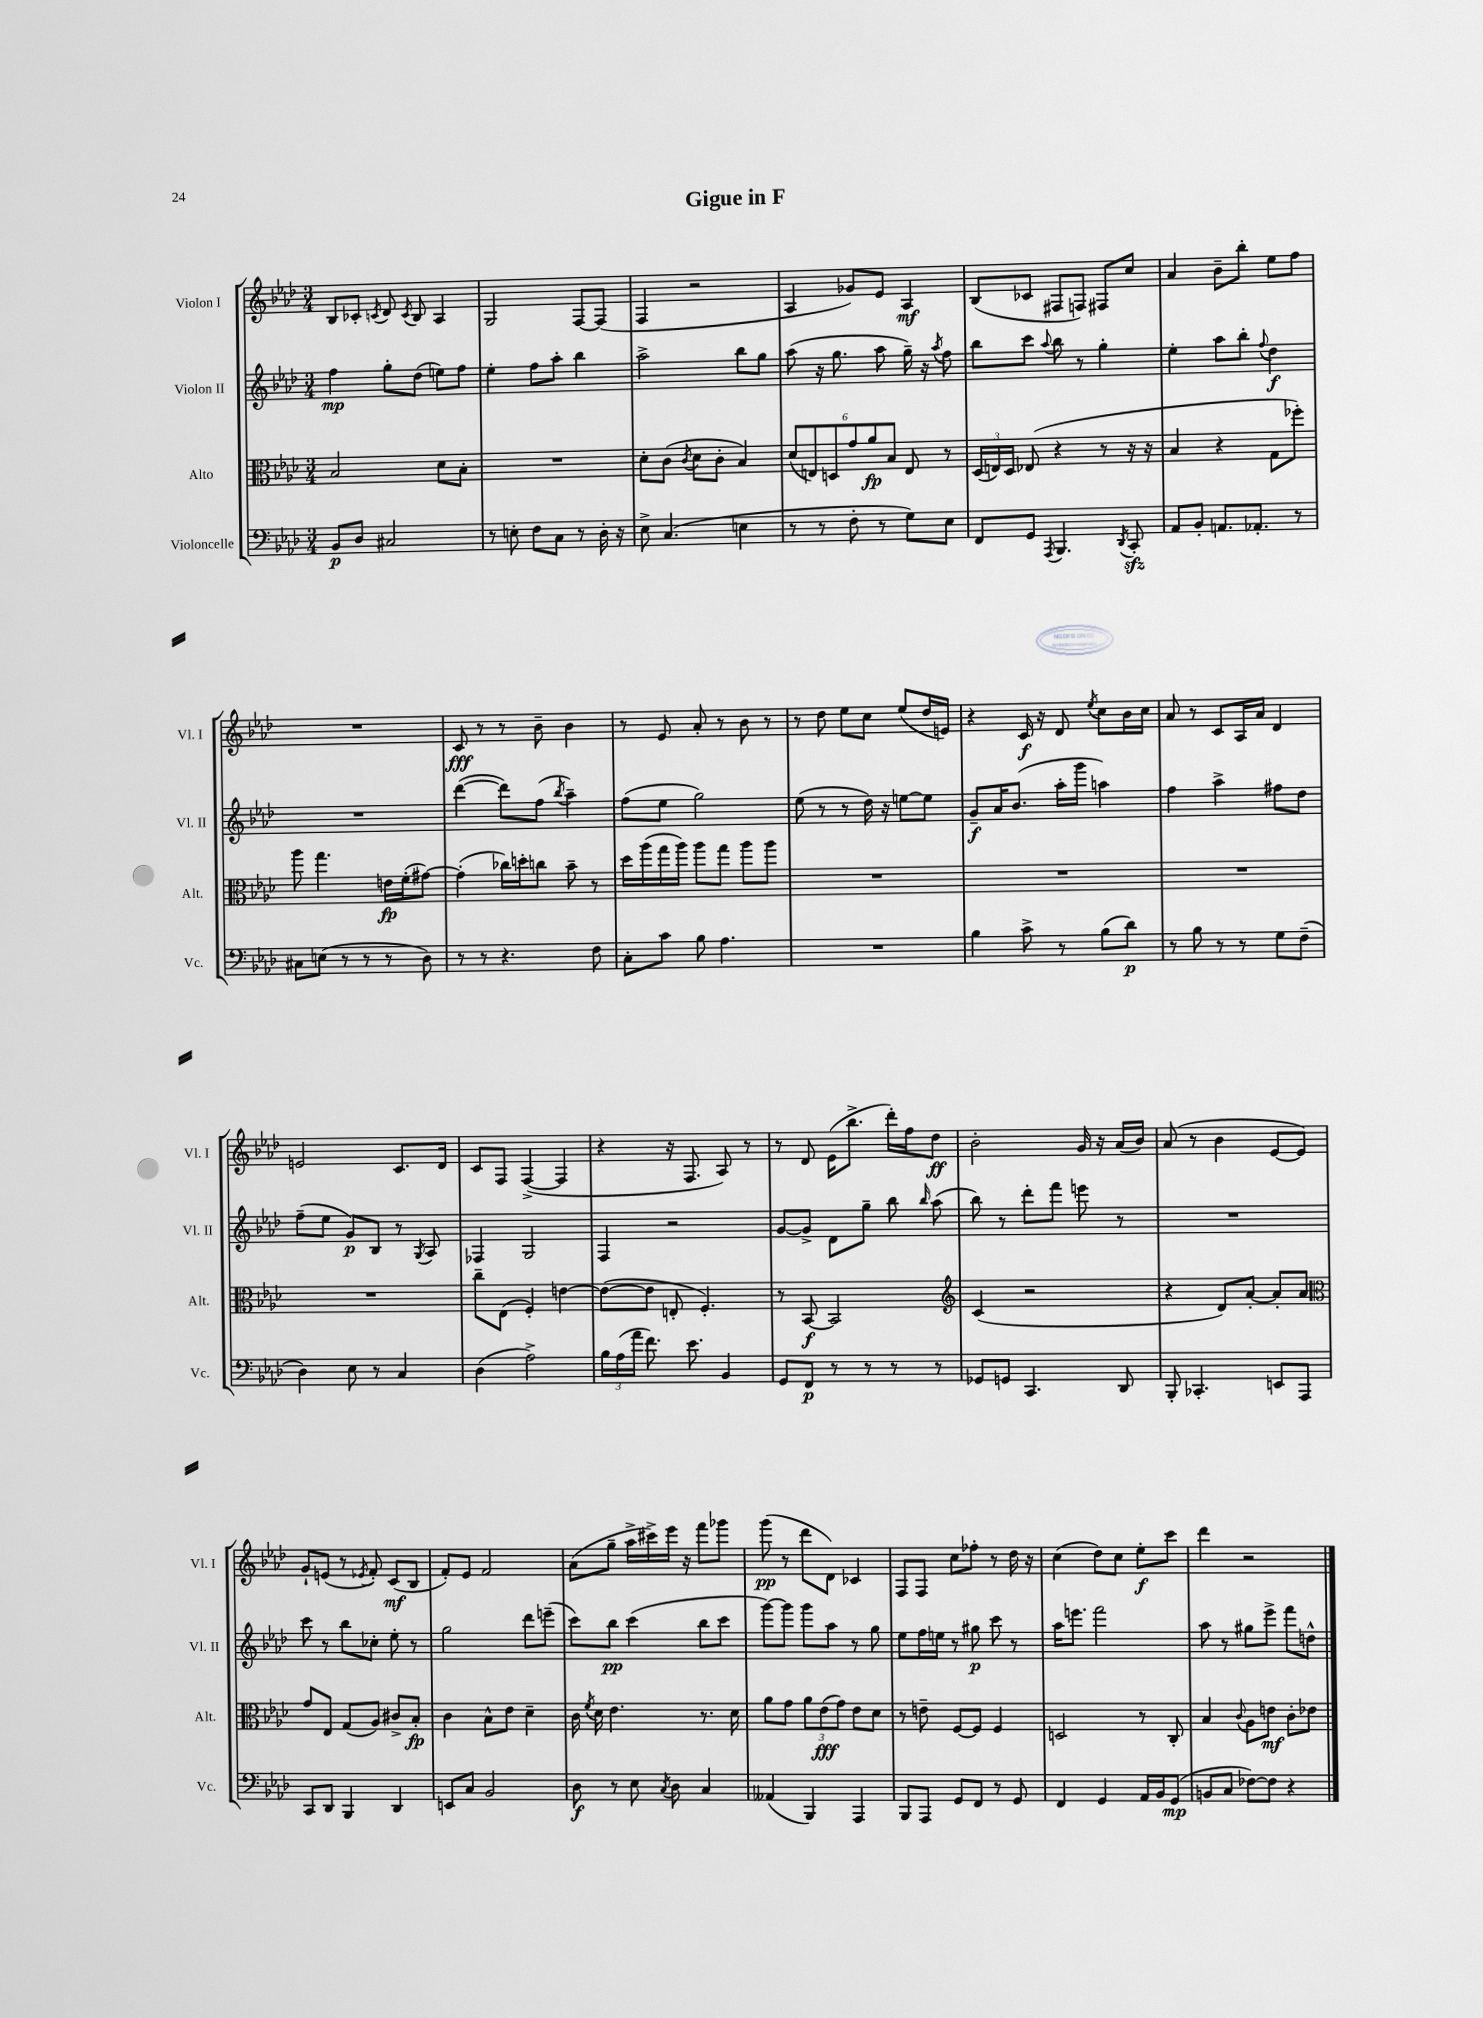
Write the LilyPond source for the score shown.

\header { title = "Gigue in F" }
<<
\new StaffGroup <<
\new Staff = "s0" \with { instrumentName = "Violon I" shortInstrumentName = "Vl. I" } {
    \clef treble \key aes \major \numericTimeSignature \time 3/4
    \autoBeamOff bes8[ ces'8]-. \acciaccatura { c'8 } des'8 \acciaccatura { c'8 } bes8 aes4 |
    g2 f8[~ f8]( |
    f4 r2 |
    aes4 ges'8[) ees'8] aes4\mf |
    bes8[( ces'8] fis8[ f8]) fis8[ c''8] |
    aes'4 bes'8[-- bes''8]-. ees''8[ f''8] |
    R2. |
    c'8\fff r8 r8 bes'8-- bes'4 |
    r8 ees'8 aes'8-. r8 bes'8 r8 |
    r8 des''8 ees''8[ c''8] ees''8[( des''16 e'16]) |
    r4 c'16\f r16 des'8 \acciaccatura { ees''8 } c''8[ bes'16 c''16] |
    aes'8 r8 c'8[ aes16 aes'16] des'4 |
    e'2 c'8.[ des'16] |
    c'8[ f8] f4~->( f4 |
    r4 r16 f8. aes8) r8 |
    r8 des'8 ees'16[( bes''8.]-> des'''16[-.) f''16 des''8]\ff |
    bes'2-. g'16 r16 aes'16[( bes'16]) |
    aes'8( r8 bes'4 ees'8[~ ees'8]) |
    g'8[-! e'8]( r8 \acciaccatura { ees'8 } f'8-.) c'8[\mf( bes8] |
    f'8[-.) ees'8] f'2 |
    aes'8[( g''8]-- aes''16[-> cis'''16->) ees'''16] r16 f'''8[ ges'''8] |
    g'''8\pp( r8 des'''8[ des'8]) ces'4 |
    f8[ f8] c''8[ fes''8]-. r8 des''16 r16 |
    c''4( des''8[) c''8] ees''8[-.\f c'''8] |
    des'''4 r2 \bar "|." |
}
\new Staff = "s1" \with { instrumentName = "Violon II" shortInstrumentName = "Vl. II" } {
    \clef treble \key aes \major \numericTimeSignature \time 3/4
    \autoBeamOff f''4\mp g''8[-. des''8]( e''8[) f''8] |
    ees''4-. f''8[ aes''8]-. bes''4 |
    aes''2-> bes''8[ g''8] |
    aes''8( r16 g''8. aes''8 g''16--) r16 \acciaccatura { aes''8 } f''8 |
    bes''8[ c'''8] \appoggiatura { aes''8 } bes''8 r8 g''4-. |
    ees''4-. aes''8[ bes''8]-. \appoggiatura { f''8 } des''4\f |
    R2. |
    des'''4~( des'''8[) f''8]( \acciaccatura { bes''8 } aes''4--) |
    f''8[( ees''8] g''2) |
    ees''8( r8 r8 des''16) r16 e''8[~ e''8] |
    g'8[--\f aes'16 bes'8.]( aes''16[-. g'''16] a''4) |
    f''4 aes''4-> fis''8[ des''8] |
    f''8[--( ees''8] g'8[\p) bes8] r8 \acciaccatura { g8 } aes8 |
    fes4 g2 |
    f4 r2 |
    g'8[~ g'8]-> des'8[ g''8]-- bes''8 \grace { bes''16 } aes''8( |
    bes''8) r8 des'''8[-. f'''8] e'''8 r8 |
    R2. |
    c'''8 r8 bes''8[ ces''8]-. ees''8-. r8 |
    g''2 des'''8[ e'''8]--( |
    c'''8[) bes''8]\pp c'''4( bes''8[ c'''8] |
    g'''8[~) g'''8] g'''8[ aes''8] r8 g''8 |
    ees''8[ f''16 e''16] r8 gis''8\p c'''8 r8 |
    aes''16[ e'''8.] f'''2 |
    aes''8 r8 gis''8[ ees'''8]-> f'''8[ d''8]-^ \bar "|." |
}
\new Staff = "s2" \with { instrumentName = "Alto" shortInstrumentName = "Alt." } {
    \clef alto \key aes \major \numericTimeSignature \time 3/4
    \autoBeamOff bes2 des'8[ bes8]-. |
    R2. |
    des'8[-. c'8]( \acciaccatura { c'8 } des'8[ c'8]-. bes4) |
    \tuplet 6/4 { des'8[( e8) d8 g'8 aes'8\fp bes8] } e8 r8 |
    \tuplet 3/2 { des16[( e16) des16] } ees8( r4 r8 r16 r16 |
    bes4 r4 g8[ fes''8]-.) |
    aes''8 g''4. e'16[\fp f'16-.( gis'8]~) |
    gis'4-.( ces''16[) d''16-. c''8] bes'8-- r8 |
    des''16[ aes''16( g''16 aes''16]) aes''8[ g''8] aes''8[ aes''8] |
    R2. |
    R2. |
    R2. |
    R2. |
    c''8[-- ees8]( f4-.) e'4~ |
    e'8[~( e'8] e8-. f4.-.) |
    r8 bes,8~\f bes,2 |
    \clef treble c'4( r2 |
    r4 des'8[) aes'8]~-. aes'8[-. aes'8] |
    \clef alto g'8[ ees8] g8[( aes8]) cis'8[-> bes8]-.\fp |
    c'4 bes8[-^ ees'8] des'4-- |
    c'16 \acciaccatura { f'8 } des'16 ees'4. r8. des'16 |
    aes'8[ g'8] \tuplet 3/2 { aes'8[ ees'8\fff( g'8]) } ees'8[ des'8] |
    r8 e'8-- f8[~ f8] f4 |
    d2 r8 c8-. |
    bes4 \appoggiatura { c'8 } aes8[ e'8]\mf c'8[-. ees'8] \bar "|." |
}
\new Staff = "s3" \with { instrumentName = "Violoncelle" shortInstrumentName = "Vc." } {
    \clef bass \key aes \major \numericTimeSignature \time 3/4
    \autoBeamOff bes,8[\p des8] cis2 |
    r8 e8-. f8[ c8] r8 des16-. r16 |
    ees8-> c4.( e4 |
    r8 r8 f8-. r8 g8[) ees8] |
    f,8[ g,8] \acciaccatura { aes,,8 } bes,,4. \acciaccatura { des,8 } c,8-.\sfz |
    aes,8[ bes,8]-. a,8.[ aes,8.]-. r8 |
    cis8[ e8]( r8 r8 r8 des8) |
    r8 r8 r4. f8 |
    c8[-. c'8] bes8 aes4. |
    R2. |
    bes4 c'8-> r8 bes8[( des'8]\p) |
    r8 bes8 r8 r8 g8[ f8]--( |
    des4) ees8 r8 c4 |
    des4( aes2->) |
    \tuplet 3/2 { bes16[ aes16( aes'16] } f'8.) ees'8. bes,4 |
    g,8[ f,8]\p r8 r8 r8 r8 |
    ges,8[ g,8] c,4. des,8 |
    bes,,8-. ces,4.-. e,8[ aes,,8] |
    c,8[ des,8] bes,,4 des,4 |
    e,8[ c8] bes,2 |
    des8\f r8 ees8 \acciaccatura { c8 } des8 c4 |
    aeses,4( bes,,4) aes,,4 |
    bes,,8[ aes,,8] g,8[ f,8] r8 g,8 |
    f,4 g,4 aes,16[ bes,16 g,8]\mp( |
    b,8[ c8] fes8[~) fes8] r4 \bar "|." |
}
>>
>>
\layout { \context { \Score \remove "Bar_number_engraver" } }
